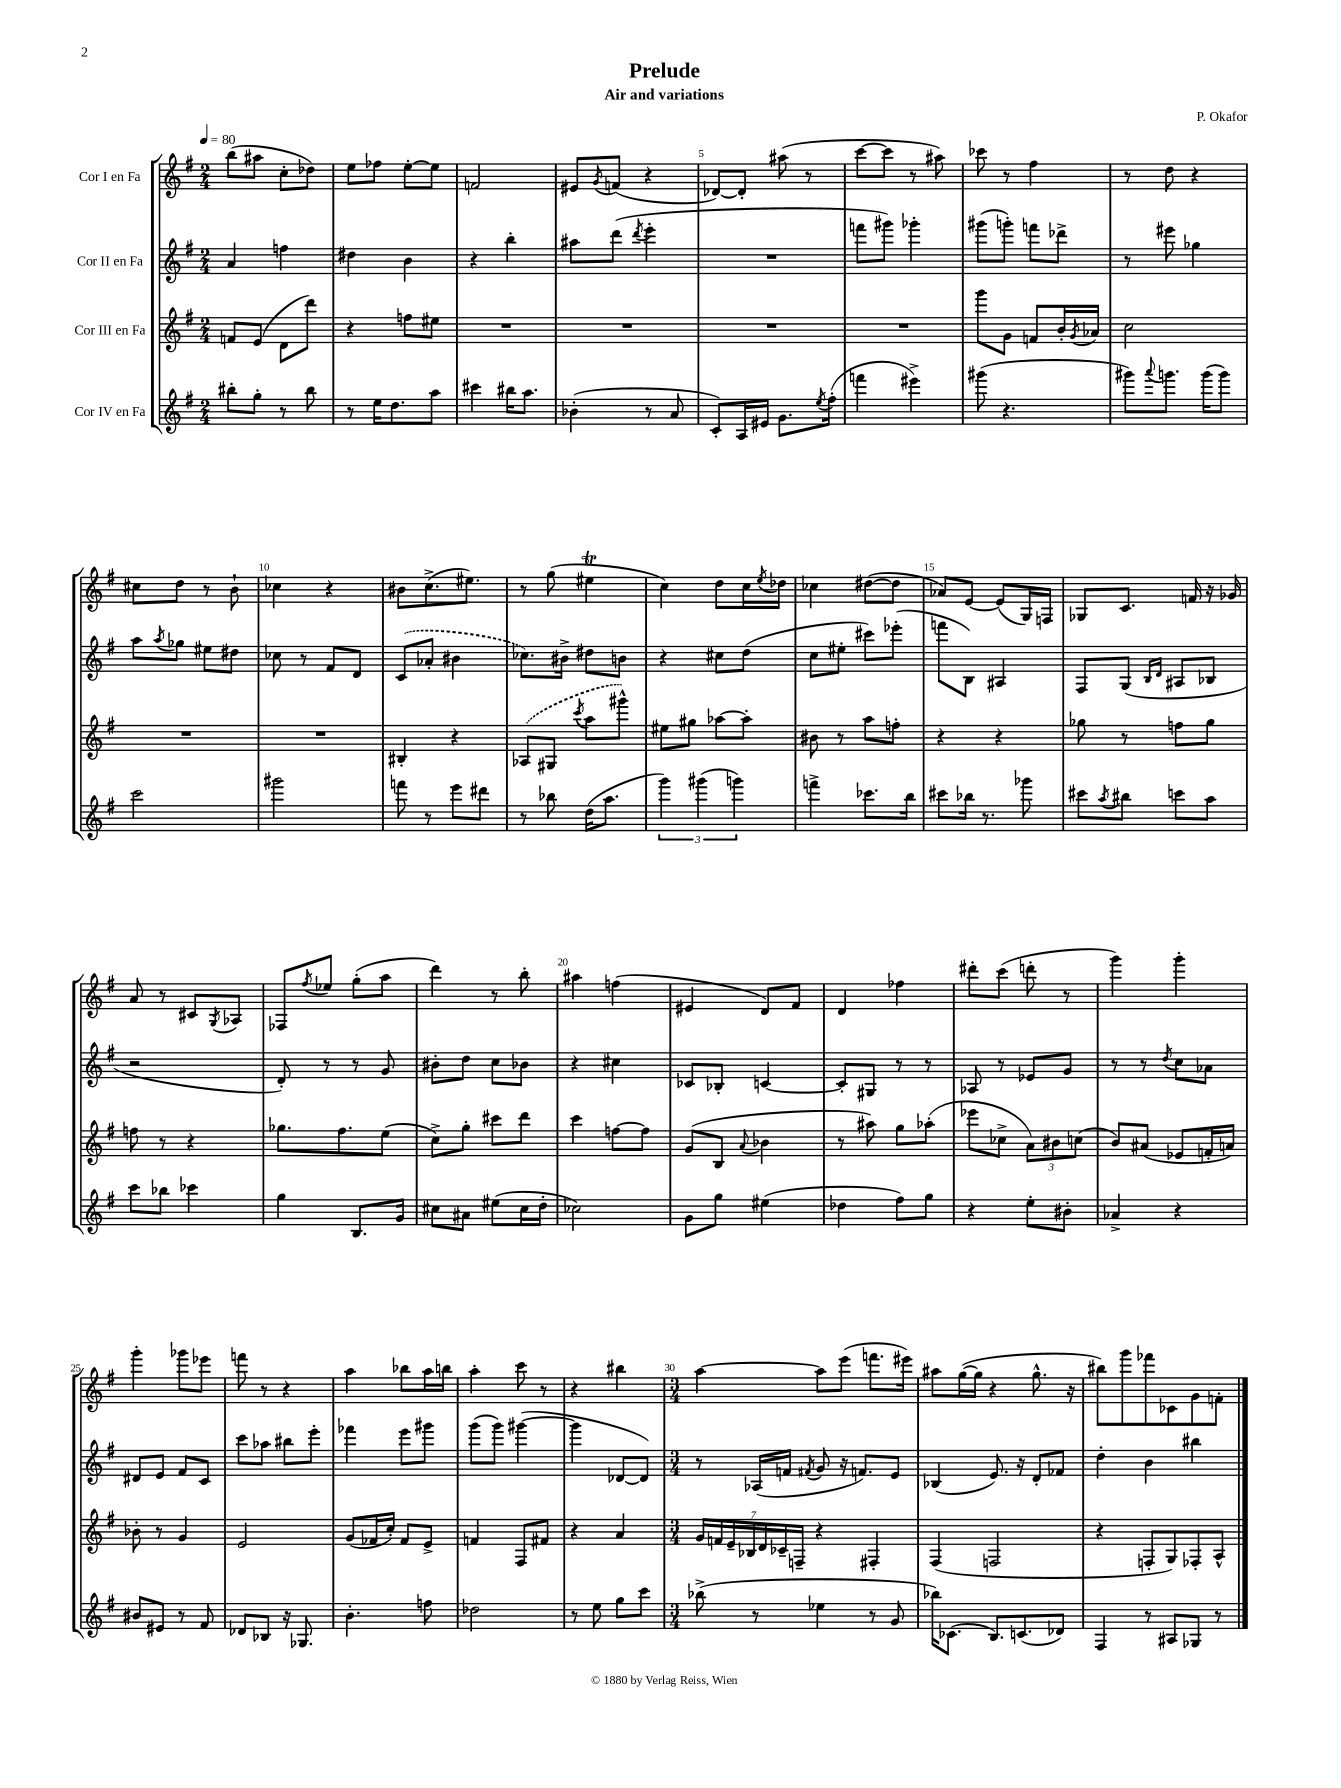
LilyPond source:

\header { title = "Prelude" composer = "P. Okafor" subtitle = "Air and variations" }
<<
\new StaffGroup <<
\new Staff = "s0" \with { instrumentName = "Cor I en Fa" } {
    \clef treble \key g \major \numericTimeSignature \time 2/4 \tempo 4 = 80
    b''8( ais''8 c''8-. des''8) |
    e''8 fes''8 e''8~-. e''8 |
    f'2 |
    eis'8 \acciaccatura { g'8 } f'8( r4 |
    des'8~) des'8-. ais''8( r8 |
    c'''8~ c'''8 r8 ais''8) |
    ces'''8 r8 fis''4 |
    r8 d''8 r4 |
    cis''8 d''8 r8 b'8-! |
    ces''4 r4 |
    bis'8 c''8.->( eis''8.) |
    r8 g''8( eis''4\trill |
    c''4) d''8 c''16 \acciaccatura { e''8 } des''16 |
    ces''4 dis''8~( dis''8 |
    aes'8) e'8~ e'8( g16) f16 |
    ges8 c'8. f'16 r16 ges'16 |
    a'8 r8 cis'8 \acciaccatura { g8 } aes8 |
    fes8 \acciaccatura { fis''8 } ees''8 g''8-.( a''8 |
    d'''4) r8 b''8-. |
    ais''4 f''4( |
    eis'4 d'8) fis'8 |
    d'4 fes''4 |
    dis'''8-. c'''8( d'''8-. r8 |
    g'''4) g'''4-. |
    g'''4-. ges'''8 ees'''8 |
    f'''8 r8 r4 |
    a''4 bes''8 a''16 b''16 |
    a''4-. c'''8 r8 |
    r4 bis''4 |
    \numericTimeSignature \time 3/4 a''4~ a''8 e'''8( f'''8. eis'''16) |
    ais''8 g''16~( g''16 r4 g''8.-^ r16 |
    bis''8) g'''8 fes'''8 ces'8 g'8 f'8-. \bar "|." |
}
\new Staff = "s1" \with { instrumentName = "Cor II en Fa" } {
    \clef treble \key g \major \numericTimeSignature \time 2/4
    a'4 f''4 |
    dis''4 b'4 |
    r4 b''4-. |
    ais''8 d'''8( \acciaccatura { d'''8 } e'''4-. |
    R2 |
    f'''8 gis'''8) ges'''4-. |
    gis'''8( g'''8-.) f'''8 des'''8-> |
    r8 eis'''8 ges''4 |
    a''8 \acciaccatura { a''8 } ges''8 eis''8 dis''8 |
    ces''8 r8 fis'8 d'8 |
    \once \slurDashed c'8( aes'8-. bis'4 |
    ces''8.) bis'16-> dis''8 b'8 |
    r4 cis''8 d''8( |
    c''8 eis''8-. cis'''8) ees'''8-.( |
    f'''8 b8) ais4 |
    fis8 g8( \grace { b16 d'16 } ais8 bes8 |
    r2 |
    d'8-.) r8 r8 g'8 |
    bis'8-. d''8 c''8 bes'8 |
    r4 cis''4 |
    ces'8 bes8-. c'4~ |
    c'8-. gis8 r8 r8 |
    aes8 r8 ees'8 g'8 |
    r8 r8 \acciaccatura { d''8 } c''8 aes'8 |
    dis'8 e'8 fis'8 c'8 |
    c'''8 aes''8 bis''8 e'''8-. |
    fes'''4 e'''8 gis'''8 |
    g'''8( g'''8) gis'''4~( |
    gis'''4 des'8~ des'8) |
    \numericTimeSignature \time 3/4 r8 aes16( f'16 \acciaccatura { fis'8 } g'8 r16 f'8.) e'8 |
    bes4( e'8.) r16 d'8-. fes'8 |
    d''4-. b'4 bis''4 \bar "|." |
}
\new Staff = "s2" \with { instrumentName = "Cor III en Fa" } {
    \clef treble \key g \major \numericTimeSignature \time 2/4
    f'8 e'8( d'8 d'''8) |
    r4 f''8 eis''8 |
    R2 |
    R2 |
    R2 |
    R2 |
    g'''8 g'8 f'8 b'16-. \acciaccatura { g'8 } aes'16 |
    c''2 |
    R2 |
    R2 |
    bis4-. r4 |
    \once \slurDashed aes8( gis8 \acciaccatura { c'''8 } a''8 gis'''8-^) |
    eis''8 gis''8 aes''8~ aes''8-. |
    bis'8 r8 a''8 f''8-. |
    r4 r4 |
    ges''8 r8 f''8 ges''8 |
    f''8 r8 r4 |
    ges''8. fis''8. e''8( |
    c''8->) g''8-. cis'''8 d'''8 |
    c'''4 f''8~ f''8 |
    g'8( b8 \appoggiatura { a'8 } bes'4 |
    r8 ais''8) g''8 aes''8-.( |
    ees'''8 ces''8-> \tuplet 3/2 { a'8) bis'8 c''8( } |
    b'8) ais'8( ees'8 f'16-. a'16) |
    bes'8-. r8 g'4 |
    e'2 |
    g'8( fes'16 c''16-.) fes'8 e'8-> |
    f'4 fis8 fis'8 |
    r4 a'4 |
    \numericTimeSignature \time 3/4 \tuplet 7/4 { g'16 f'16 e'16-- bes16 d'16 ces'16-- f16-- } r4 fis4-. |
    fis4( f2 |
    r4 f8-. g8) fes8-. a8-^ \bar "|." |
}
\new Staff = "s3" \with { instrumentName = "Cor IV en Fa" } {
    \clef treble \key g \major \numericTimeSignature \time 2/4
    bis''8-. g''8-. r8 bis''8 |
    r8 e''16 d''8. a''8 |
    cis'''4 bis''16 a''8. |
    bes'4-.( r8 a'8 |
    c'8-.) a16 eis'16 g'8. \acciaccatura { e''8 } fis''16-.( |
    f'''4 eis'''4->) |
    gis'''8( r4. |
    gis'''8) \appoggiatura { a'''8 } g'''8. g'''16( g'''8) |
    c'''2 |
    gis'''2 |
    f'''8 r8 e'''8 dis'''8 |
    r8 bes''8 d''16( a''8. |
    \tuplet 3/2 { g'''4) gis'''4( g'''4) } |
    f'''4-> ces'''8. b''16 |
    cis'''8 bes''16 r8. ges'''8 |
    cis'''8 \acciaccatura { a''8 } bis''8 c'''8 a''8 |
    c'''8 bes''8 ces'''4 |
    g''4 b8. g'16 |
    cis''8 ais'8 eis''8( cis''16 d''16-. |
    ces''2) |
    g'8 g''8 eis''4( |
    des''4 fis''8) g''8 |
    r4 e''8-. bis'8-. |
    aes'4-> r4 |
    bis'8 eis'8 r8 fis'8 |
    des'8 bes8 r16 ges8. |
    b'4.-. f''8 |
    des''2 |
    r8 e''8 g''8 c'''8 |
    \numericTimeSignature \time 3/4 bes''8->( r8 ees''4 r8 g'8 |
    bes''16) ces'8.( b8.) c'8.( des'8) |
    fis4 r8 ais8 ges8 r8 \bar "|." |
}
>>
>>
\layout { \context { \Score \override BarNumber.break-visibility = ##(#f #t #t) barNumberVisibility = #(every-nth-bar-number-visible 5) } }
